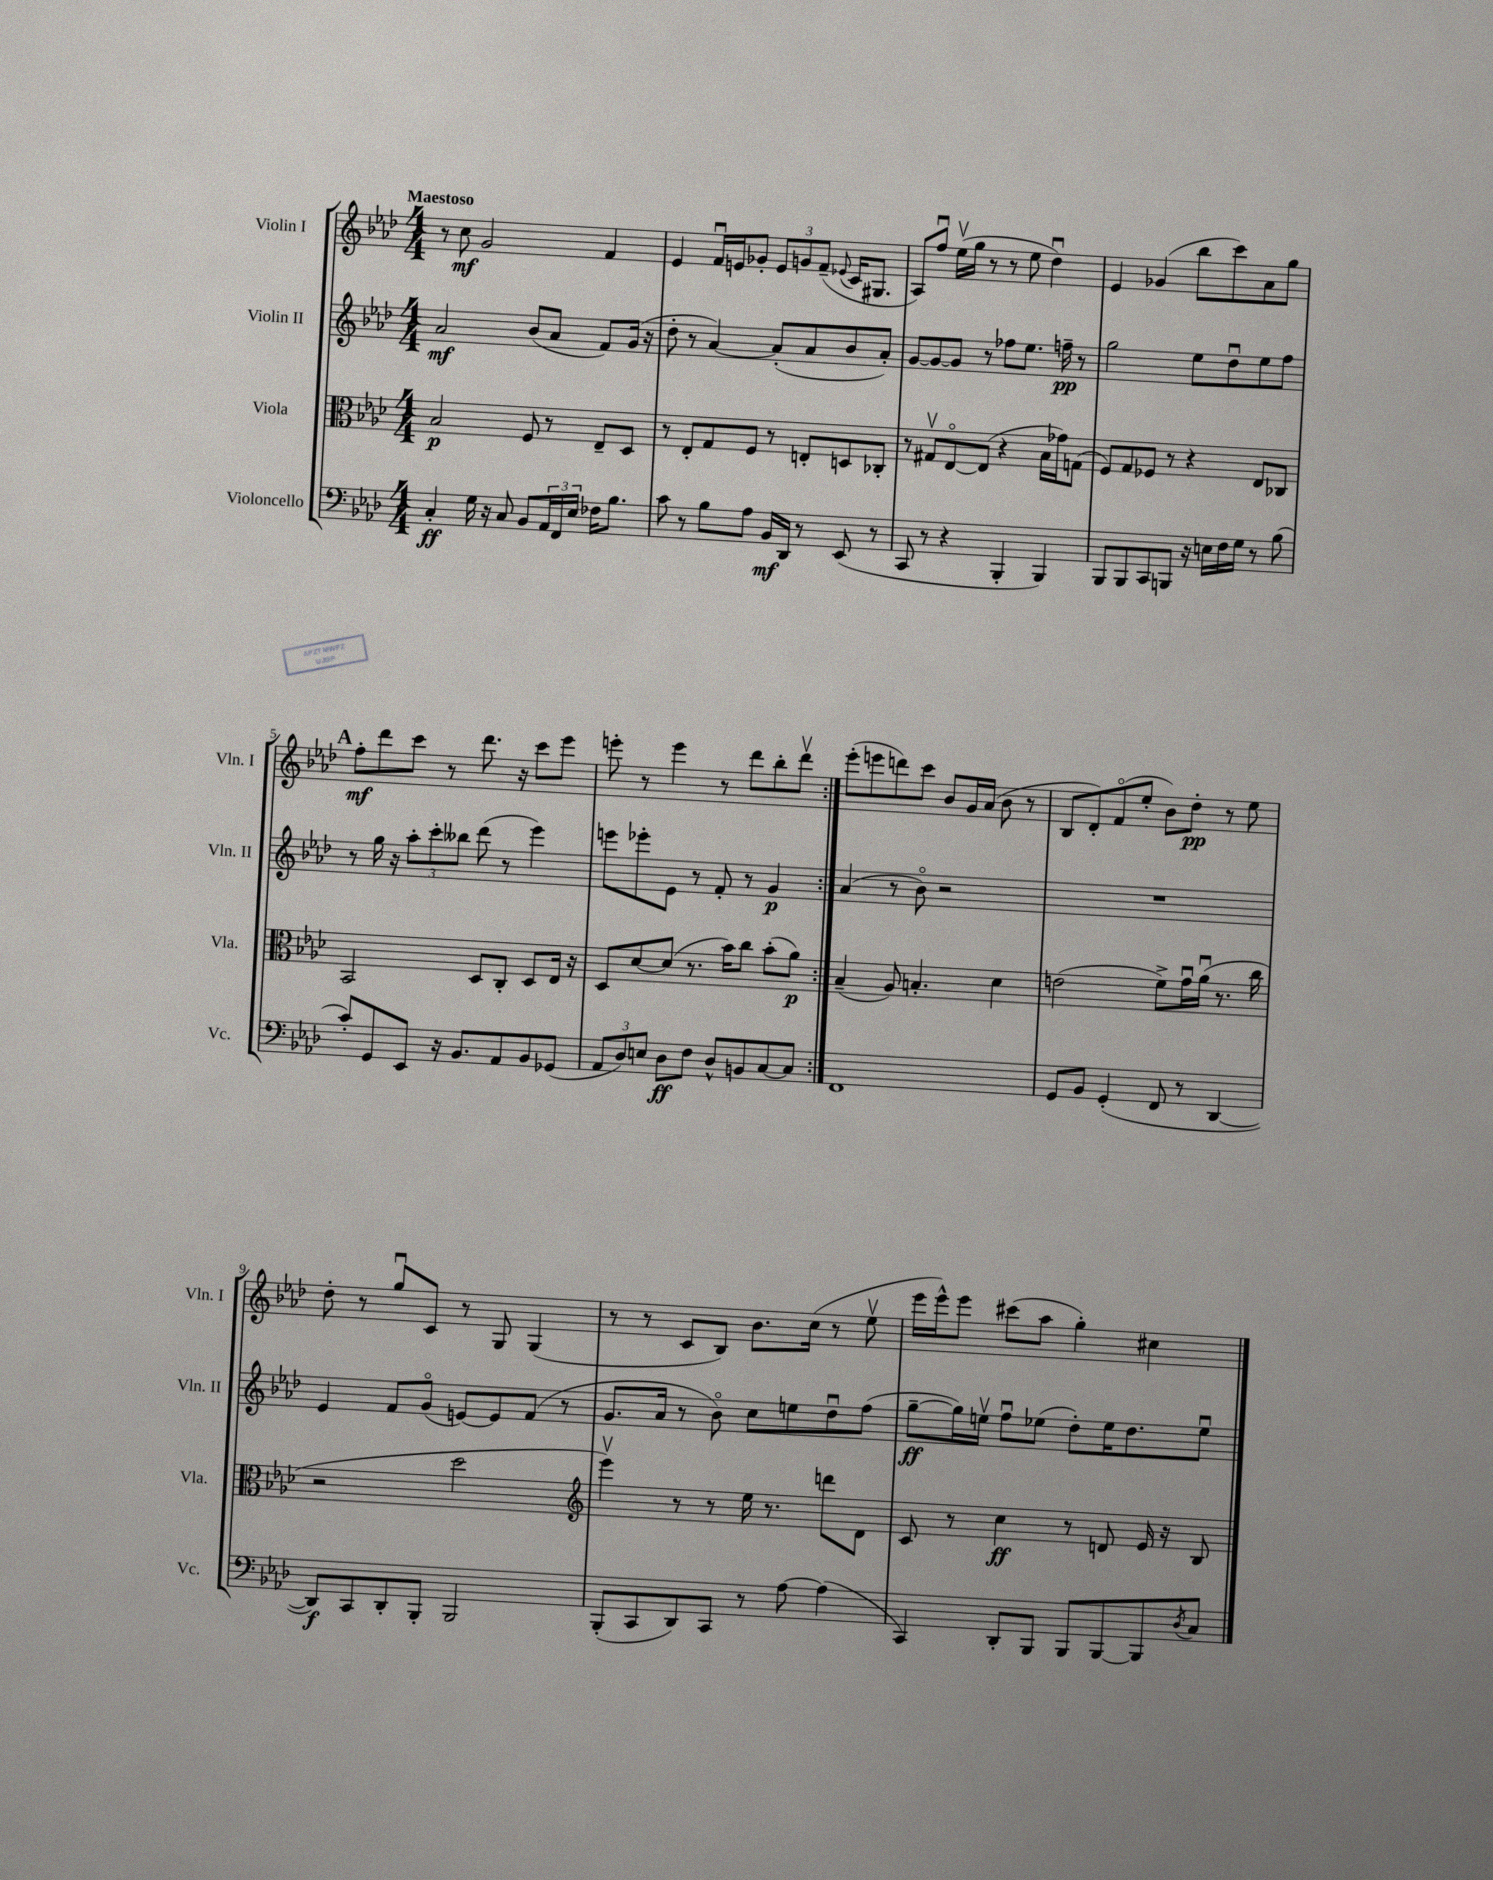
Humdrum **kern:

**kern	**kern	**kern	**kern
*staff4	*staff3	*staff2	*staff1
*clefF4	*clefC3	*clefG2	*clefG2
*k[b-e-a-d-]	*k[b-e-a-d-]	*k[b-e-a-d-]	*k[b-e-a-d-]
*M4/4	*M4/4	*M4/4	*M4/4
4C'/	2B-/	2a-/	8r
.	.	.	8cc\
16G\	.	.	2g/
16r	.	.	.
8C/	.	.	.
8BB-/L	8F/	(8b-/L	.
24AA-/L	8r	8a-/J	.
24FF/	.	.	.
24E-/JJ	.	.	.
16F-\LK	8E-~/L	8f/L)	4f/
8.B-\J	.	.	.
.	8D-/J	(16g/Jk	.
.	.	16r	.
=	=	=	=
8c\	8r	8dd-'\	4e-/
8r	8E-'/L	8r	.
8B-\L	8G/	[4a-/)	16fu/LL
.	.	.	16e/J
8A-\J	8F/J	.	8g-'/J
16BB-/LL	8r	(8a-'/]L	12e/L
16DD-/JJ	.	.	.
.	.	.	12g/
8r	8E'/L	8a-/	.
.	.	.	(12f~/J
.	.	.	8qqe-/
(8EE-/	8D/	8b-/	16c/LK
.	.	.	8.G#/J
8r	8C-'/J	8a-'/J)	.
=	=	=	=
8CC/	8r	[8g/L	8A-/L)
8r	8G#v/L	8g/_	8ffu/J
4r	[8E-o/	8g/]J	(16ee-v\LL
.	.	.	16gg\JJ
.	(8E-/]J	8r	8r
4BBB-'/	4r	8ff-\L	8r
.	.	8.ee-\J	8ee-\
4BBB-/)	16B-\LL	.	4dd-u\)
.	16g-\J)	16ff~\	.
.	(8G\J	8r	.
=	=	=	=
8BBB-/L	8F/L)	2gg\	4e-/
8BBB-/	8G/	.	.
8CC/	8F-/J	.	(4g-/
8BBB/J	8r	.	.
16r	4r	8ee-\L	8bb-\L
16E\LL	.	.	.
16F\	.	8dd-u\	8ccc\)
16G\JJ	.	.	.
8r	8E-/L	8ee-\	8a-\
(8B-\	8C-/J	8ff\J	8gg\J
=	=	=	=
8c'/L)	2BB-/	8r	8ff'\L
8GG/	.	16gg\	8ddd-\
.	.	16r	.
8EE-/J	.	12aa-'\L	8ccc\J
.	.	12ccc'\	.
16r	.	.	8r
.	.	12bb--\J	.
8.BB-/L	.	.	.
.	8D-/L	(8ddd-\	8.ddd-\
8AA-/	8C'/J	8r	.
.	.	.	16r
8BB-/	8D-/L	4eee-\)	8ccc\L
(8GG-/J	16E-/Jk	.	8eee-\J
.	16r	.	.
=	=	=	=
12AA-/L	8D-/L	8eee\L	8eee'\
12D-/)	.	.	.
.	[8d-/	8eee-'\	8r
12E/J	.	.	.
8D-\L	(8d-/]J	8e-\J	4eee\
8F\J	8.r	8r	.
8D-^^/L	.	8f'/	8r
.	16b-\LK)	.	.
8BB/	8cc\J	8r	8ddd-\L
[8C/	(8b-'\L	4g/	8bb-'\
8C/]J	8a-\J)	.	8ddd-v\J
=:|!	=:|!	=:|!	=:|!
1FF	(4B-~/	(4a-/	(8eee-'\L
.	.	.	8eee\
.	8A-/)	8r	8ddd\)
.	4.B'/	8b-o\)	8ccc\J
.	.	2r	8b-/L
.	.	.	16g/L
.	.	.	(16a-/JJ
.	4d-\	.	8b-\
.	.	.	8r
=	=	=	=
8GG/L	(2e\	1r	8B-/L
8BB-/J	.	.	8d-'/)
(4GG'/	.	.	(8fo/
.	.	.	8ee-'/J
8FF/	8f^\L)	.	8b-\L)
8r	16gu\L	.	8dd-'\J
.	(16a-u\JJ	.	.
[4DD-/	8.r	.	8r
.	.	.	8ee-\
.	16cc\	.	.
=	=	=	=
8DD-/]L)	2r	4e-/	8dd-'\
8CC/	.	.	8r
8DD-'/	.	8f/L	8ggu/L
8BBB-'/J	.	(8go/J	8c/J
2BBB-/	2dd-\	[8e/L)	8r
.	.	8e/]	8G/
.	.	(8f/J	(4G/
.	.	8r	.
=	=	=	=
*	*clefG2	*	*
(8BBB-'/L	4eee-v\)	8.g/L	8r
8CC/	.	.	8r
.	.	16a-/Jk	.
8DD-/)	8r	8r	8c/L
8CC/J	8r	8b-o\)	8B-/J)
8r	16ee-\	8cc\L	8.b-\L
.	8.r	.	.
[8A-\	.	8ee\	.
.	.	.	(16cc\Jk
(4A-\]	8ddd\L	8dd-u\	8r
.	8d-\J	(8ff\J	8ee-v\
=	=	=	=
4CC/)	8c/	[8gg~\L	16eee-\LL
.	.	.	16eee-^^\J)
.	8r	16gg\]L)	8eee-\J
.	.	16eev\JJ	.
8DD-'/L	4cc\	8ffu\L	(8ccc#\L
8BBB-/J	.	(8ee-\J	8aa-\J
8BBB-/L	8r	8dd-'\L)	4gg'\)
[8BBB-/	8d/	16ee-\K	.
.	.	8.dd-\	.
8BBB-/]	16e-/	.	4cc#\
.	16r	.	.
8qD-/	.	.	.
8C/J	8B-/	8ee-u\J	.
==	==	==	==
*-	*-	*-	*-
